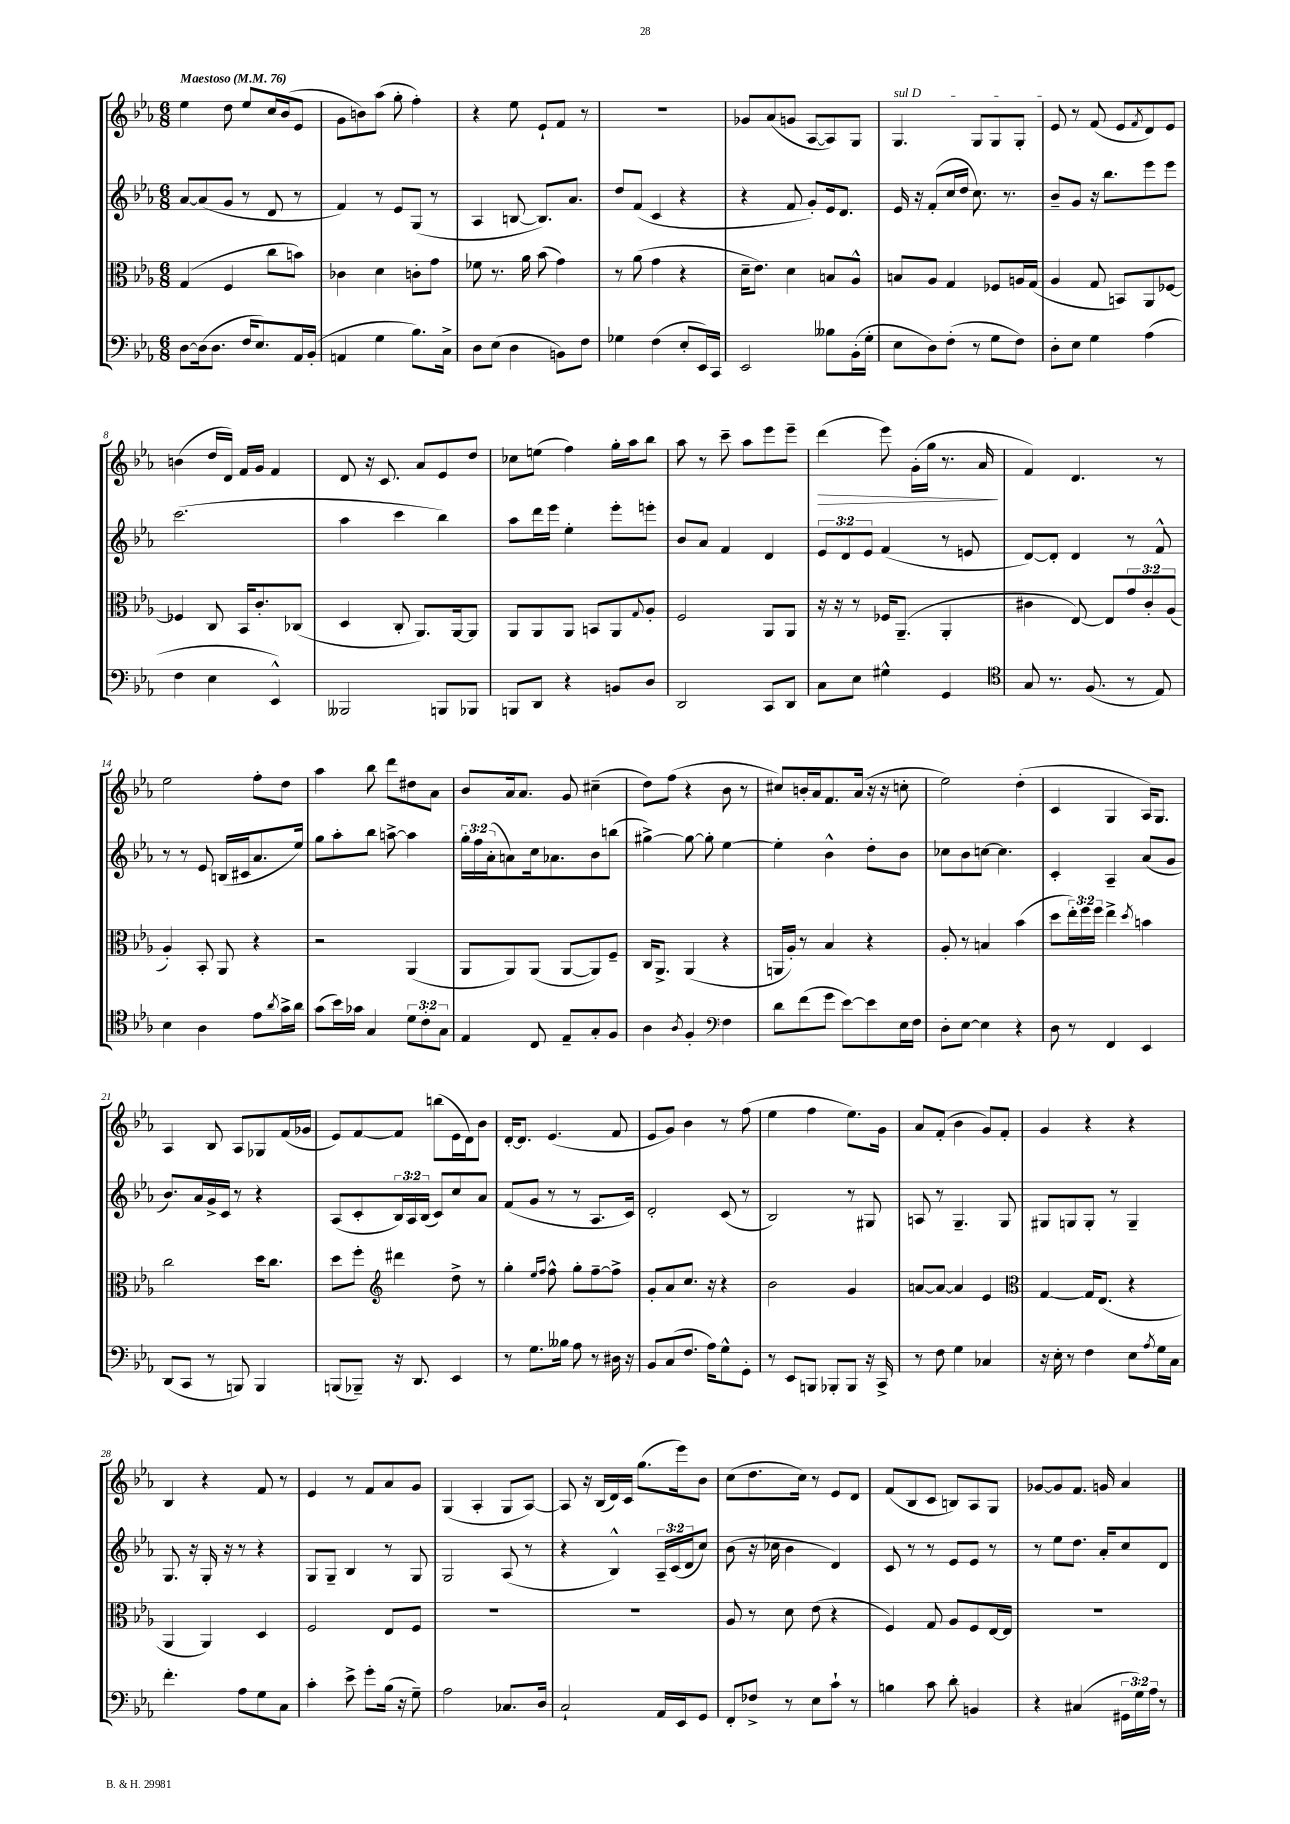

**kern	**kern	**kern	**kern	**dynam
*part4	*part3	*part2	*part1	*part1
*staff4	*staff3	*staff2	*staff1	*staff1
*clefF4	*clefC3	*clefG2	*clefG2	*
*k[b-e-a-]	*k[b-e-a-]	*k[b-e-a-]	*k[b-e-a-]	*
*M6/8	*M6/8	*M6/8	*M6/8	*
*MM76	*MM76	*MM76	*MM76	*
=1	=1	=1	=1	=1
!	!	!	!LO:TX:a:B:t=Maestoso	!
[8D\L	(4G/	[8a-/L	4ee-\	.
(16D\k]	.	(8a-/]	.	.
8.D\J	.	.	.	.
.	4F/	8g/J	8dd\	.
16F/KL	.	8r	8ee-/L	.
8.E-/)	.	.	.	.
.	8cc\L	8d/	16cc/L	.
.	.	.	(16b-/J	.
16AA-/L	8bn\J)	8r	8e-/J	.
(16BB-'/JJ	.	.	.	.
=2	=2	=2	=2	=2
4AAn/	4c-X\	4f/)	8g\L	.
.	.	.	8bn\)	.
4G\	4d\	8r	(8aa-\J	.
.	.	8e-/L	8gg'\	.
8.B-\L)	8cn'\L	(8G/J	4ff'\)	.
.	8g\J	8r	.	.
16C^\Jk	.	.	.	.
=3	=3	=3	=3	=3
8D\L	8f-X\	4A-/	4r	.
(8E-\J	8.r	.	.	.
4D\	.	[8Bn/	8ee-\	.
.	16a-\	.	.	.
.	(8b-\	8.B/L])	8e-`/L	.
8BBn\L)	4g\)	.	8f/J	.
.	.	8.a-/J	.	.
8F\J	.	.	8r	.
=4	=4	=4	=4	=4
4G-X\	8r	8dd/L	2.r	.
.	(8a-\	(8f/J	.	.
(4F\	4g\	4c/	.	.
8E-'/L	4r	4r	.	.
16EE-/L)	.	.	.	.
16CC/JJ	.	.	.	.
=5	=5	=5	=5	=5
2EE-/	16d~\KL	4r	8g-X/L	.
.	8.e-\J)	.	.	.
.	.	.	(8a-/	.
.	4d\	8f/	8gn/J	.
.	.	8g'/L)	[8A-/L	.
8B--X\L	8Bn/L	16e-/k	8A-/])	.
.	.	8.d/J	.	.
(16BB-'\L	8A-^^/J	.	8G/J	.
16G'\JJ	.	.	.	.
=6	=6	=6	=6	=6
!	!	!	!LO:TX:a:i:t=sul D	!
8E-\L	8Bn/L	16e-/	4.G/	.
.	.	16r	.	.
8D\)	8A-/J	(8f'/L	.	.
(8F'\J	4G/	16cc/L	.	.
.	.	16dd/JJ	.	.
8r	.	8.cc\)	8G/L	.
8G\L	8F-X/L	.	8G/	.
.	.	8.r	.	.
8F\J)	16An/L	.	8G'/J	.
.	(16G/JJ	.	.	.
=7	=7	=7	=7	=7
8D'\L	4A-/	8b-~/L	8e-/	.
8E-\J	.	8g/J	8r	.
4G\	8G/	16r	(8f/	.
.	.	8.bb-\L	.	.
.	8BBn/L)	.	8e-/L	.
.	.	.	8qf/	.
(4A-\	8AA-/	8eee-\	8d/)	.
.	[8F-X/J	8eee-\J	8e-/J	.
!!LO:LB:g=z
=8	=8	=8	=8	=8
4F\	4F-X/]	(2.ccc\	(4bn\	.
4E-\	8C/	.	16dd/LL	.
.	.	.	16d/JJ)	.
.	16BB-/KL	.	16f/LL	.
.	8.c'/	.	16g/JJ	.
4EE-^^/)	.	.	4f/	.
.	(8C-X/J	.	.	.
=9	=9	=9	=9	=9
2BBB--X/	4D/	4aa-\	8d/	.
.	.	.	16r	.
.	.	.	8.c/	.
.	8C'/	4ccc\	.	.
.	8.AA-/L)	.	8a-/L	.
8BBBn/L	.	4bb-\)	8e-/	.
.	[16AA-/k	.	.	.
8BBB-X/J	8AA-/J]	.	8dd/J	.
=10	=10	=10	=10	=10
8BBBn/L	8AA-/L	8aa-\L	8cc-X\L	.
8DD/J	8AA-/	16ddd\L	(8een\J	.
.	.	16eee-\JJ	.	.
4r	8AA-/J	4ee-'\	4ff\)	.
.	8BBn/L	.	.	.
8BBn/L	8AA-/	8eee-'\L	16gg'\LL	.
.	.	.	16aa-\J	.
.	8qqG/	.	.	.
8D/J	8A-'/J	8eeen'\J	8bb-\J	.
=11	=11	=11	=11	=11
2DD/	2F/	8b-/L	8aa-\	.
.	.	8a-/J	8r	.
.	.	4f/	8ccc~\	.
.	.	.	8aa-\L	.
8CC/L	8AA-/L	4d/	8eee-\	.
8DD/J	8AA-/J	.	8eee-~\J	.
=12	=12	=12	=12	=12
!	!	!	!	!LO:HP:b
8C\L	16r	12e-/L	(4ddd\	>
.	16r	.	.	.
.	.	12d/	.	.
8E-\J	8r	.	.	.
.	.	12e-/J	.	.
4G#X^^\	16F-X/KL	(4f/	8eee-\)	.
.	(8.AA-~/J	.	.	.
.	.	.	(16g'\LL	.
.	.	.	16gg\JJ	.
4GG/	4AA-'/	8r	8.r	.
.	.	8en/	.	.
.	.	.	16a-/	.
.	.	.	.	]
=13	=13	=13	=13	=13
*clefC4	*	*	*	*
8G/	4c#X\	[8d/L)	4f/)	.
8.r	.	8d'/J]	.	.
.	[8E-/)	4d/	4.d/	.
(8.F/	.	.	.	.
.	8E-/L]	.	.	.
8r	12g/	8r	.	.
.	12c#'/	.	.	.
8E-/)	.	8f^^/	8r	.
.	(12A-/J	.	.	.
!!LO:LB:g=z
=14	=14	=14	=14	=14
4B-\	4A-'/)	8r	2ee-\	.
.	.	8r	.	.
4A-\	8BB-'/	8e-/	.	.
.	8AA-/	(16Bn/LL	.	.
.	.	16c#X/J	.	.
8e-\L	4r	8.a-/	8ff'\L	.
8qa-/	.	.	.	.
16g^\L	.	.	8dd\J	.
16a-\JJ	.	16ee-/Jk)	.	.
=15	=15	=15	=15	=15
(8g\L	2r	8gg\L	4aa-\	.
16b-\L)	.	8aa-'\	.	.
16g-X\JJ	.	.	.	.
4G/	.	8bb-\J	8bb-\	.
.	.	[8aan^\	8ddd\L	.
12d\L	(4AA-/	4aa\]	8dd#X\	.
12c'\	.	.	.	.
.	.	.	8a-\J	.
12G\J	.	.	.	.
=16	=16	=16	=16	=16
4E-/	8AA-/L	24gg'\LL	8b-/L	.
.	.	24ff\	.	.
.	.	(24a-'\J	.	.
.	8AA-/)	8an\)	16a-/k	.
.	.	.	8.a-/J	.
8C/	(8AA-/J	16cc\k	.	.
.	.	8.a-X\	.	.
8E-~/L	[8AA-/L	.	8g/	.
8G'/	8AA-/])	8b-\	(4cc#X~\	.
8F/J	8F~/J	(8bbn\J	.	.
=17	=17	=17	=17	=17
4A-\	16C/KL	[4gg#X^\)	8dd\L)	.
.	8.AA-^/J	.	.	.
.	.	.	(8ff\J	.
8qA-/	.	.	.	.
4F'/	(4AA-/	8gg#\_	4r	.
.	.	8gg#'\]	.	.
*clefF4	*	*	*	*
4F\	4r	[4ee-\	8b-\	.
.	.	.	8r	.
=18	=18	=18	=18	=18
8d\L	16AAn/LL	4ee-'\]	8cc#X/L)	.
.	16A-'/JJ)	.	.	.
(8f\	8r	.	16bn'/L	.
.	.	.	16a-/J	.
8g\J	4B-/	4b-^^\	8.f/	.
[8e-\L)	.	.	.	.
.	.	.	(16a-/Jk	.
8e-\]	4r	8dd'\L	16r	.
.	.	.	16r	.
16E-\L	.	8b-\J	8ccn'\	.
16F\JJ	.	.	.	.
=19	=19	=19	=19	=19
8D'\L	8A-'/	8cc-X\L	2ee-\)	.
[8E-\J	8r	8b-\	.	.
4E-\]	4Bn/	[8ccn\J	.	.
.	.	4.cc\]	.	.
4r	(4b-\	.	(4dd'\	.
=20	=20	=20	=20	=20
8D\	8dd\L	4c'/	4c/	.
8r	24ee-'\L)	.	.	.
.	24ff\	.	.	.
.	24ff\JJ	.	.	.
4FF/	4ee-^\	4A-~/	4G/	.
.	8qdd/	.	.	.
4EE-/	4bn\	(8a-/L	16A-/KL)	.
.	.	.	8.G/J	.
.	.	8g/J	.	.
!!LO:LB:g=z
=21	=21	=21	=21	=21
(8DD/L	2cc\	8.b-/L)	4A-/	.
8CC/J	.	.	.	.
.	.	16a-/L	.	.
8r	.	16g^/	8B-/	.
.	.	16c/JJ	.	.
8BBBn/)	.	8r	8A-/L	.
4BBB/	16dd\KL	4r	8G-X/	.
.	8.cc\J	.	.	.
.	.	.	(16f/L	.
.	.	.	16g-X/JJ	.
=22	=22	=22	=22	=22
(8BBBn/L	8dd\L	(8A-/L	8e-/L)	.
8BBB-X~/J)	8ff'\J	8c'/	[8f/	.
*	*clefG2	*	*	*
16r	4ddd#X\	24B-/L)	8f/J]	.
.	.	24A-/	.	.
8.DD/	.	.	.	.
.	.	(24B-/JJ	.	.
.	.	8c/L)	(8bbn\L	.
4EE-/	8dd^\	8cc/	16e-\L	.
.	.	.	16d\J)	.
.	8r	8a-/J	8b-\J	.
=23	=23	=23	=23	=23
8r	4gg'\	(8f/L	[16d'/KL	.
.	.	.	8.d/J]	.
8.G\L	.	8g/J	.	.
.	16qqee-/LL	.	.	.
.	16qqff/JJ	.	.	.
.	8ff^^\	8r	(4.e-/	.
16B--X\Jk	.	.	.	.
8A-\	8gg'\L	8r	.	.
8r	[8ff~\	8.A-/L	.	.
16D#X\	8ff^\J]	.	8f/	.
16r	.	16c/Jk)	.	.
=24	=24	=24	=24	=24
8BB-/L	8g'/L	2d'/	8e-/L	.
(8C/	8a-/	.	8g/J)	.
8.F/J	8.cc/J	.	4b-\	.
16A-\KL)	16r	.	.	.
8G^^\	4r	(8c/	8r	.
8GG'\J	.	8r	(8ff\	.
=25	=25	=25	=25	=25
8r	2b-\	2B-/)	4ee-\	.
8EE-/L	.	.	.	.
8BBBn/J	.	.	4ff\	.
8BBB-X'/L	.	.	.	.
8BBB-/J	4g/	8r	8.ee-\L)	.
16r	.	8G#X/	.	.
16CC^/	.	.	16g\Jk	.
=26	=26	=26	=26	=26
8r	[8an/L	8An/	8a-/L	.
8F\	8a/J_	8r	(8f'/J	.
4G\	4a/]	4.G~/	4b-\	.
4C-X/	4e-/	.	8g/L)	.
.	.	8G/	8f'/J	.
=27	=27	=27	=27	=27
*	*clefC3	*	*	*
16r	[4G/	8G#X/L	4g/	.
16E-'\	.	.	.	.
8r	.	8Gn/	.	.
4F\	16G/KL]	8G'/J	4r	.
.	(8.E-/J	.	.	.
.	.	8r	.	.
8E-\L	4r	4G~/	4r	.
8qA-/	.	.	.	.
16G\L	.	.	.	.
16C\JJ	.	.	.	.
!!LO:LB:g=z
=28	=28	=28	=28	=28
4.f'\	4AA-/	8.G/	4B-/	.
.	.	16r	.	.
.	4AA-/)	16G'/	4r	.
.	.	16r	.	.
8A-\L	.	8r	.	.
8G\	4D/	4r	8f/	.
8C\J	.	.	8r	.
=29	=29	=29	=29	=29
4c'\	2F/	8G/L	4e-/	.
.	.	8G~/J	.	.
8e-^\	.	4B-/	8r	.
8g'\L	.	.	8f/L	.
(16B-\Jk	8E-/L	8r	8a-/	.
16r	.	.	.	.
8G~\)	8F/J	8G/	8g/J	.
=30	=30	=30	=30	=30
2A-\	2.r	2G/	(4G/	.
.	.	.	4A-'/	.
8.C-X/L	.	(8A-/	8G/L	.
.	.	8r	[8A-/J)	.
16D/Jk	.	.	.	.
=31	=31	=31	=31	=31
2C`/	2.r	4r	8A-/]	.
.	.	.	16r	.
.	.	.	(16B-/LL	.
.	.	4B-^^/)	16d/)	.
.	.	.	16c/JJ	.
.	.	.	(8.gg\L	.
16AA-/LL	.	24A-~/LL	.	.
.	.	(24c/	.	.
16EE-/J	.	.	16eee-\k)	.
.	.	24d/J	.	.
8GG/J	.	8cc/J)	8b-\J	.
=32	=32	=32	=32	=32
8FF'/L	8A-/	(8b-\	(8cc\L	.
8F-X^/J	8r	16r	8.dd\	.
.	.	16cc-X\	.	.
8r	8d\	4b-\	.	.
.	.	.	16cc\Jk)	.
8E-\L	(8e-\	.	8r	.
8c`\J	4r	4d/)	8e-/L	.
8r	.	.	8d/J	.
=33	=33	=33	=33	=33
4Bn\	4F/)	8c/	(8f/L	.
.	.	8r	8B-/	.
8c\	8G/	8r	8c/J	.
8d'\	8A-/L	8e-/L	8Bn/L)	.
4BBn/	8F/	8e-/J	8A-/	.
.	[16E-/L	8r	8G/J	.
.	16E-/JJ]	.	.	.
=34	=34	=34	=34	=34
4r	2.r	8r	[8g-X/L	.
.	.	8ee-\L	8g-/]	.
(4C#X/	.	8.dd\J	8.f/J	.
.	.	16a-'/KL	16gn/	.
24GG#X\LL	.	8cc/	4a-/	.
24G\)	.	.	.	.
24A-\JJ	.	.	.	.
8r	.	8d/J	.	.
==	==	==	==	==
*-	*-	*-	*-	*-
